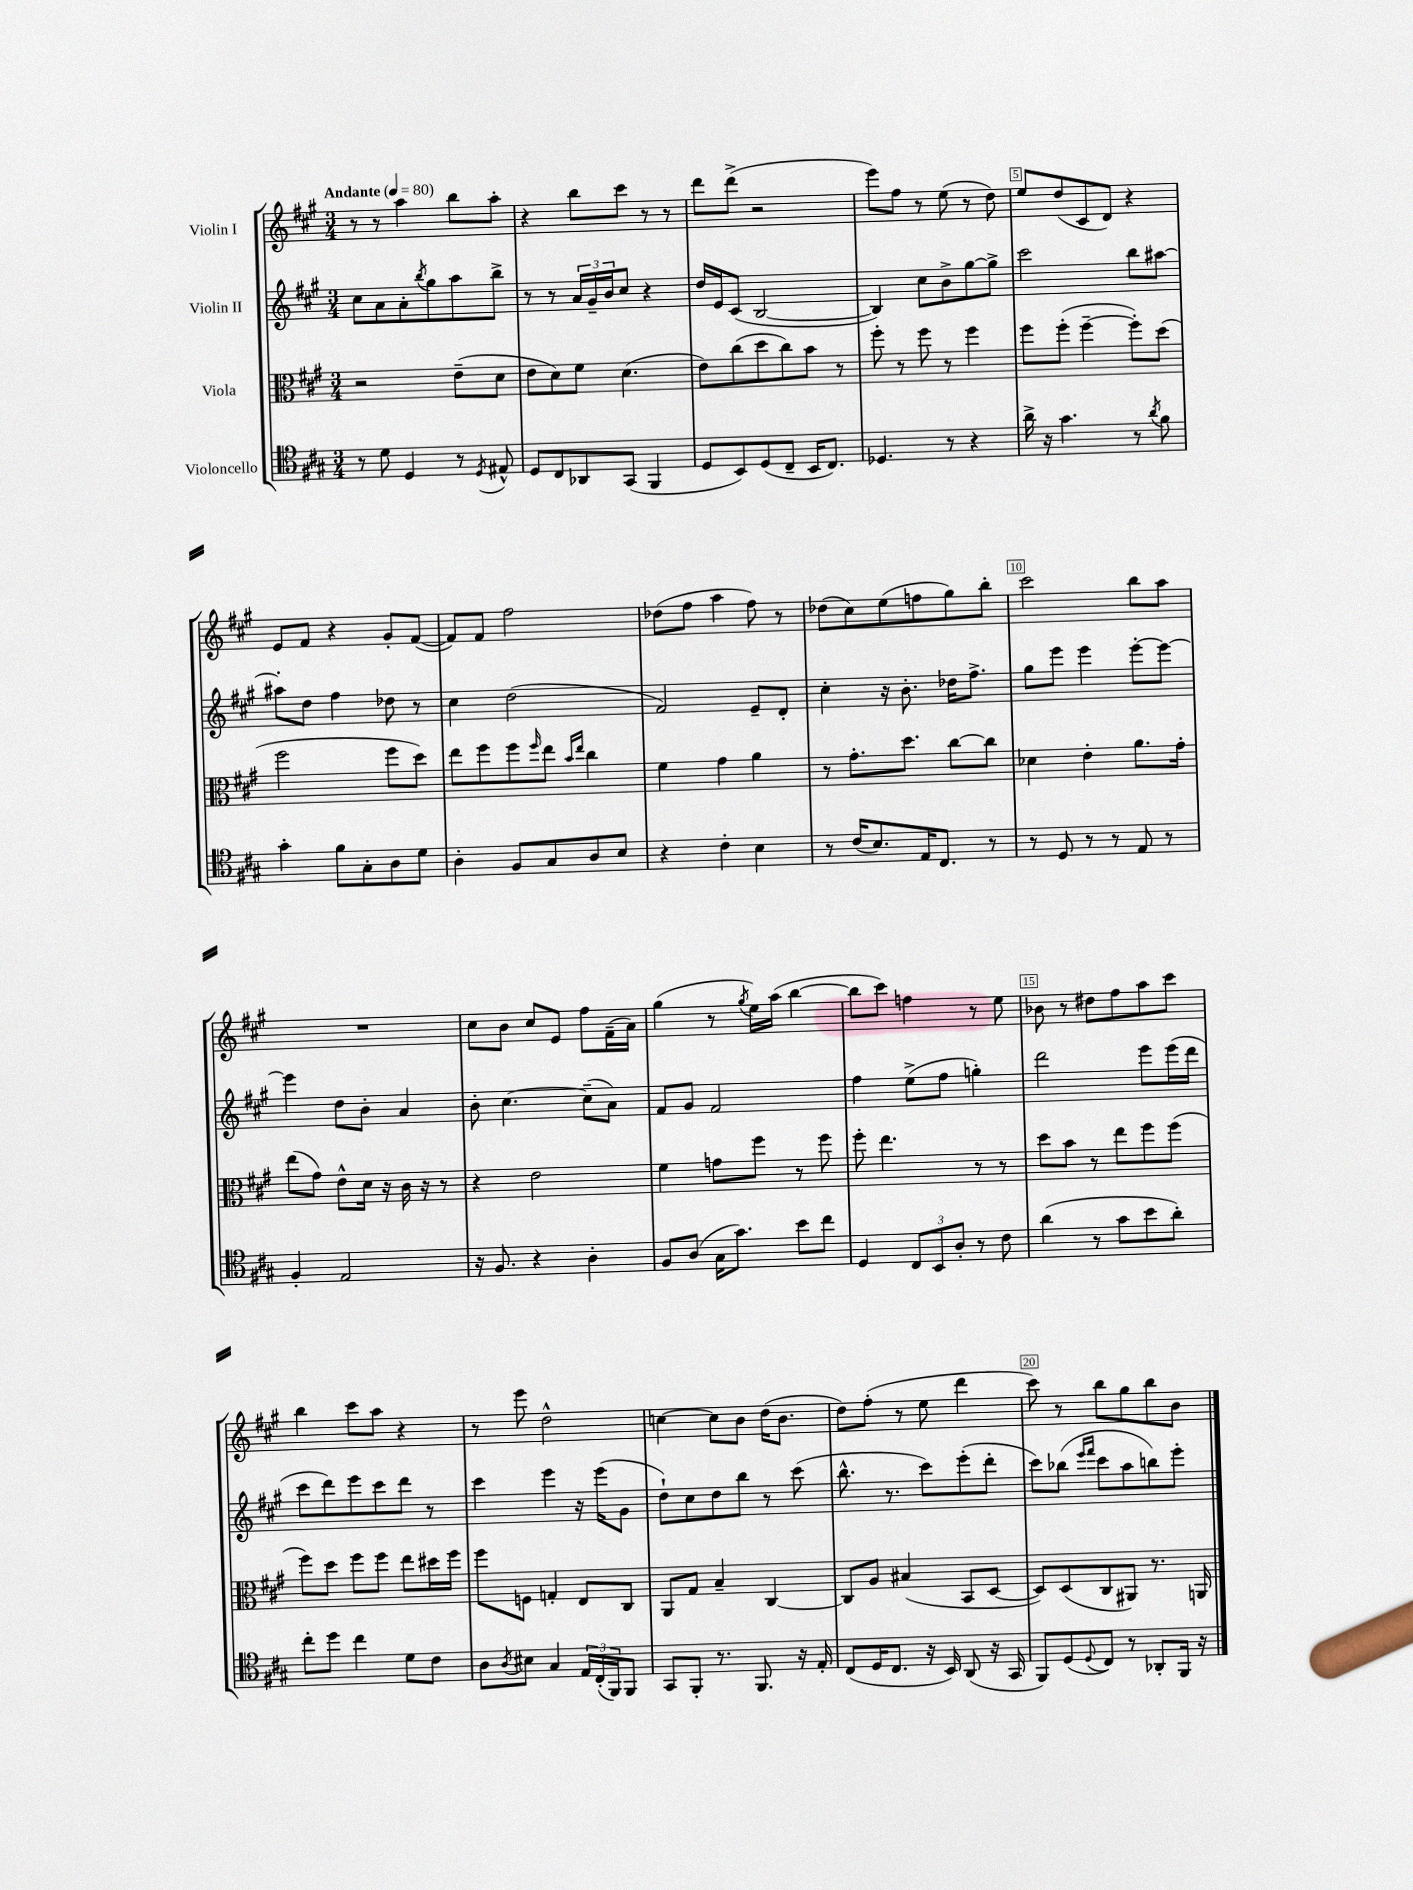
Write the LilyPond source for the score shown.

<<
\new StaffGroup <<
\new Staff = "s0" \with { instrumentName = "Violin I" } {
    \clef treble \key a \major \numericTimeSignature \time 3/4 \tempo "Andante" 4 = 80
    r8 r8 a''4 b''8 a''8-. |
    r4 b''8 cis'''8 r8 r8 |
    d'''8 d'''8->( r2 |
    e'''8) fis''8 r8 e''8( r8 d''8) |
    e''8 d''8( cis'8 d'8) r4 |
    e'8 fis'8 r4 gis'8-. fis'8~( |
    fis'8) fis'8 fis''2 |
    des''8( fis''8 a''4 fis''8) r8 |
    des''8( cis''8) e''8( f''8 gis''8) b''8-. |
    cis'''2 b''8 a''8 |
    R2. |
    cis''8 b'8 cis''8 e'8 fis''8 fis'16--( a'16) |
    gis''4( r8 \acciaccatura { gis''8 } e''16) a''16( b''4~ |
    b''8 cis'''8) f''4 r8 e''8 |
    bes'8 r8 dis''8 fis''8 a''8 cis'''8 |
    b''4 cis'''8 a''8 r4 |
    r8 e'''8 d''2-^ |
    c''4~ c''8 b'8 d''16( b'8. |
    d''8) fis''8-.( r8 e''8 d'''4 |
    cis'''8) r8 b''8 gis''8 b''8 b'8 \bar "|." |
}
\new Staff = "s1" \with { instrumentName = "Violin II" } {
    \clef treble \key a \major \numericTimeSignature \time 3/4
    cis''8 a'8 a'8-. \acciaccatura { b''8 } gis''8 a''8 b''8-> |
    r8 r8 \tuplet 3/2 { a'16 gis'16-- b'16 } cis''8 r4 |
    d''16 e'16 cis'8( b2~ |
    b4) cis''8 b'8-> gis''8~ gis''8-> |
    cis'''2 b''8 ais''8~ |
    ais''8-. d''8 fis''4 des''8 r8 |
    cis''4 d''2( |
    fis'2) e'8-- d'8-. |
    cis''4-. r16 b'8.-. des''16 fis''8.-> |
    gis''8 e'''8 e'''4 e'''8~-. e'''8~ |
    e'''4 d''8 b'8-. a'4 |
    b'8-. cis''4.~ cis''8--( a'8) |
    fis'8 gis'8 fis'2 |
    fis''4 e''8->( fis''8 g''4-.) |
    d'''2 e'''8 e'''16( d'''16 |
    cis'''8 d'''8) e'''8 cis'''8 d'''8 r8 |
    cis'''4 e'''4 r16 e'''16( gis'8 |
    d''8-!) cis''8 d''8 b''8 r8 cis'''8( |
    b''8.-^ r8. cis'''8) e'''8-.( d'''8-. |
    cis'''8) bes''8( \grace { e'''16 fis'''16 } cis'''8 a''8 b''8) e'''8-. \bar "|." |
}
\new Staff = "s2" \with { instrumentName = "Viola" } {
    \clef alto \key a \major \numericTimeSignature \time 3/4
    r2 e'8--( d'8 |
    e'8 d'8) fis'8 d'4.( |
    e'8) cis''8( d''8 cis''8) b'8 r8 |
    fis''8-. r8 fis''8 r8 fis''4 |
    fis''8 fis''8-.( fis''4~-- fis''8-.) d''8( |
    fis''2 fis''8 d''8) |
    e''8 fis''8 fis''8 \grace { fis''16 } e''8 \grace { b'16 e''16 } cis''4 |
    fis'4 gis'4 a'4 |
    r8 gis'8.-. d''8. cis''8~ cis''8 |
    des'4 e'4-. a'8. gis'16-. |
    e''8( gis'8) e'8-^ d'16 r16 cis'16 r16 r8 |
    r4 e'2 |
    fis'4 g'8 fis''8 r8 fis''8 |
    fis''8-. e''4. r8 r8 |
    d''8 b'8 r8 e''8 fis''8 fis''8( |
    fis''8) d''8 fis''8 fis''8 e''8 dis''16 fis''16 |
    fis''8 f8 g4-. e8 cis8 |
    a,8 gis8 b4-- cis4~ |
    cis8 a8 bis4( b,8 d8~ |
    d8) d8( cis8 ais,8) r8. a,16 \bar "|." |
}
\new Staff = "s3" \with { instrumentName = "Violoncello" } {
    \clef tenor \key a \major \numericTimeSignature \time 3/4
    r8 d'8 d4 r8 \acciaccatura { d8 } eis8-^ |
    d8 cis8 aes,8 gis,8( fis,4 |
    d8 b,8) d8( cis8-- b,16 cis8.) |
    des4. r8 r4 |
    a'16-> r16 gis'4. r8 \acciaccatura { a'8 } fis'8 |
    gis'4-. fis'8 gis8-. a8 d'8 |
    a4-. fis8 gis8 a8 b8 |
    r4 cis'4-. b4 |
    r8 cis'16( b8.) e16 cis8. r8 |
    r8 d8 r8 r8 e8 r8 |
    fis4-. e2 |
    r16 fis8. r4 a4-. |
    fis8 a8( gis16 gis'8.) b'8 cis''8 |
    d4 \tuplet 3/2 { cis8 b,8 a8-. } r8 cis'8 |
    a'4( r8 gis'8 b'8 a'8-.) |
    cis''8-. d''8 cis''4 d'8 cis'8 |
    a8 \acciaccatura { a8 } bis8 gis4 \tuplet 3/2 { e16 cis16-.( fis,16) } fis,8 |
    gis,8 fis,8-. r8. fis,8. r16 e16-. |
    cis8( d16 cis8. r16 b,16) a,8( r16 gis,16 |
    fis,8) d8( \appoggiatura { d8 } cis8) r8 aes,8-. fis,16 r16 \bar "|." |
}
>>
>>
\layout { \context { \Score \override BarNumber.break-visibility = ##(#f #t #t) barNumberVisibility = #(every-nth-bar-number-visible 5) \override BarNumber.stencil = #(make-stencil-boxer 0.1 0.3 ly:text-interface::print) } }
